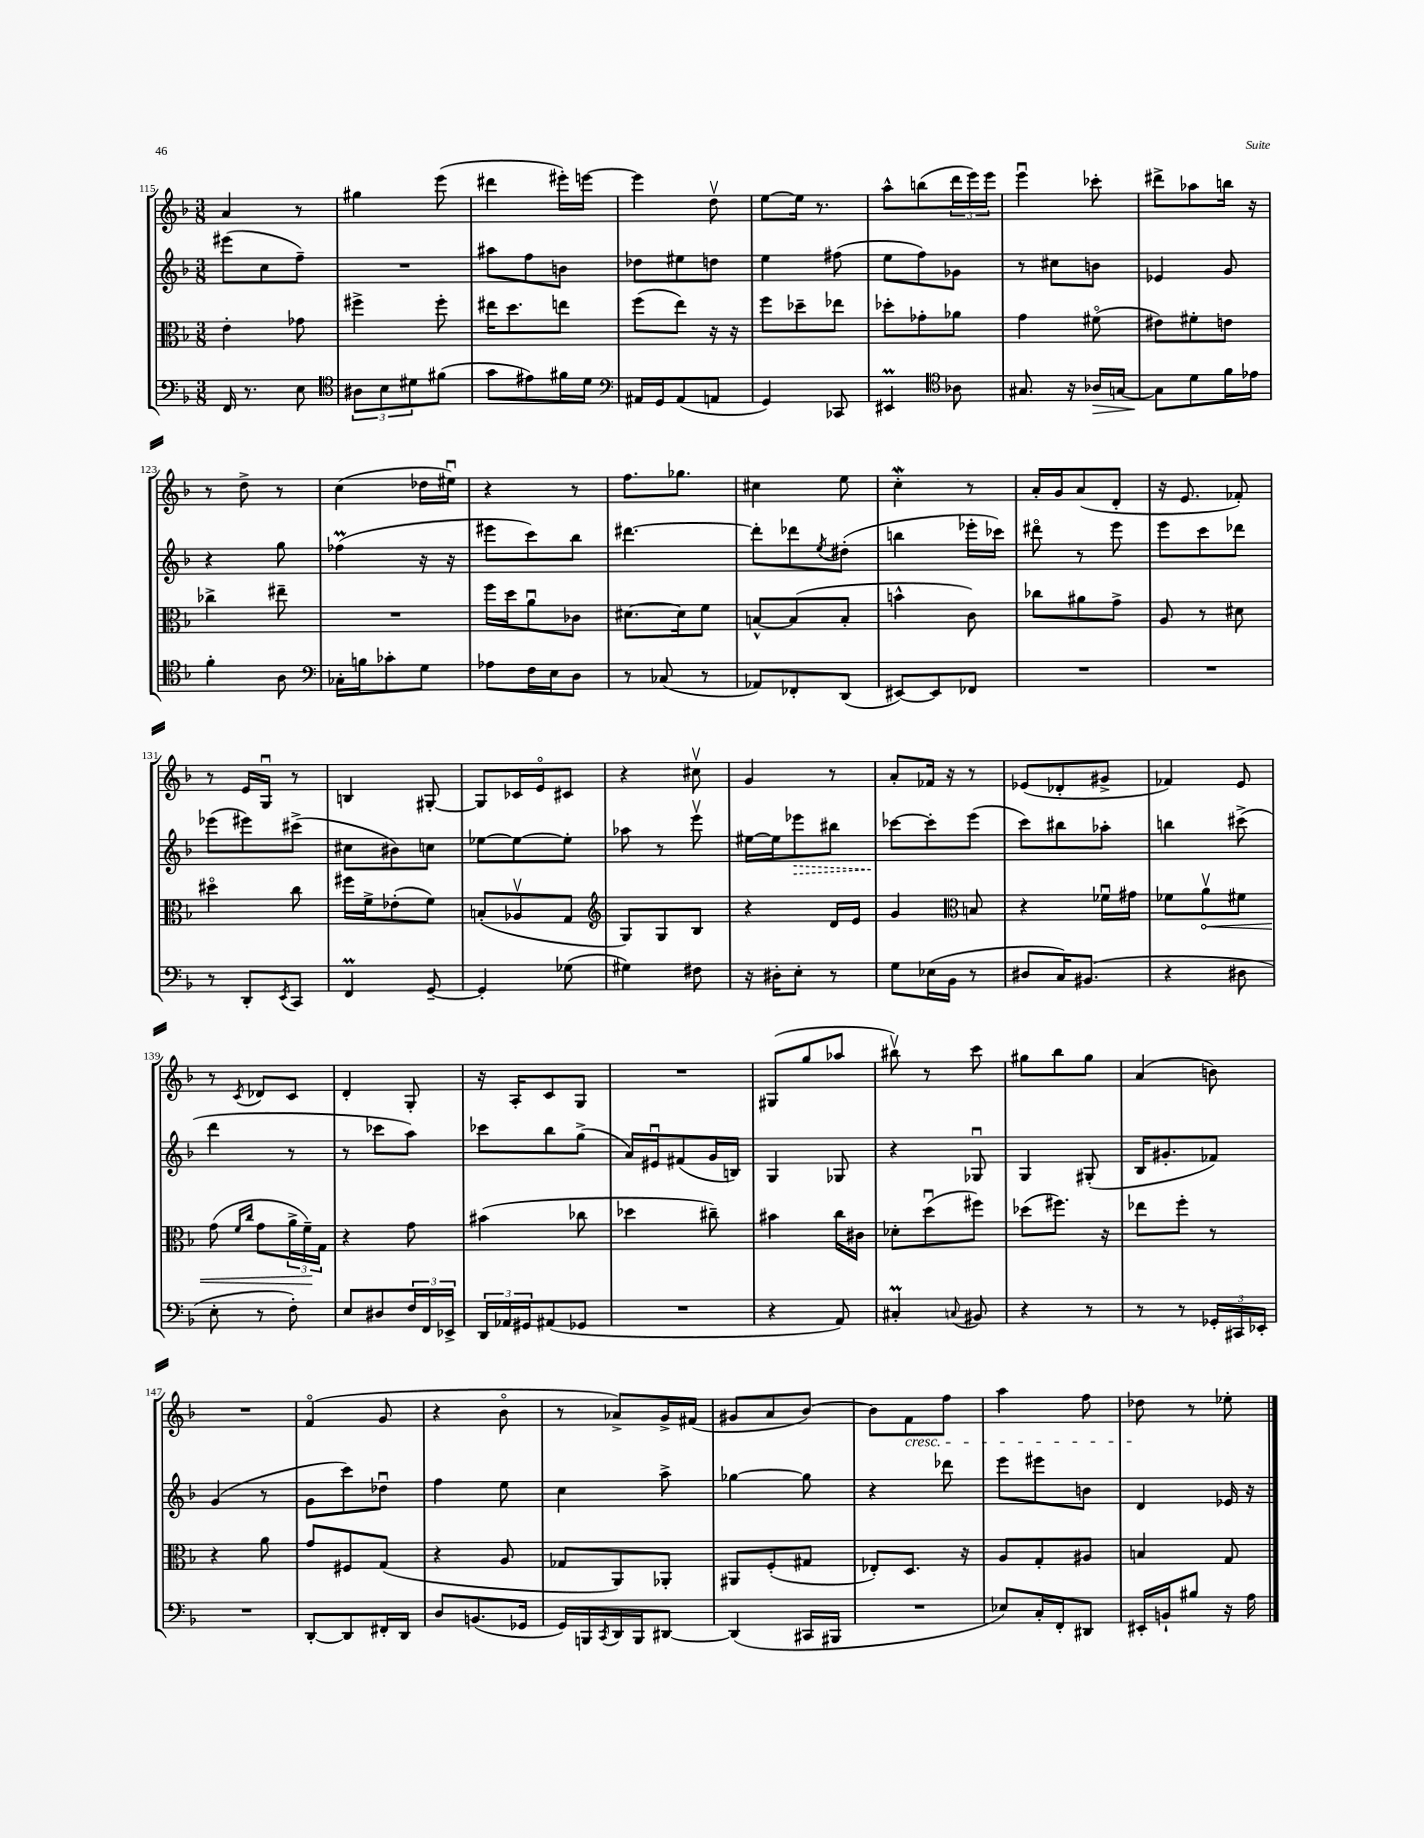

**kern	**kern	**kern	**kern
*staff4	*staff3	*staff2	*staff1
*clefF4	*clefC3	*clefG2	*clefG2
*k[b-]	*k[b-]	*k[b-]	*k[b-]
*M3/8	*M3/8	*M3/8	*M3/8
16FF	4e'	(8eee#	4a
8.r	.	.	.
.	.	8cc	.
8E	8g-	8ff~)	8r
=	=	=	=
*clefC4	*	*	*
12A#	4ff#^	4.r	4gg#
12B-	.	.	.
12d#	.	.	.
(8f#	8ff#'	.	(8eee
=	=	=	=
8g	16ee#	8aa#	4ddd#
.	8.dd	.	.
8e#)	.	8ff	.
16f#	8ee	8b	16eee#')
16d	.	.	[16eee
=	=	=	=
*clefF4	*	*	*
16AA#	(8ff	8dd-	4eee]
16GG	.	.	.
(8AA#	8ee)	8ee#	.
8AA	16r	8dd	8ddv
.	16r	.	.
=	=	=	=
4GG)	8ff	4ee	[8ee
.	8dd-~	.	16ee]
.	.	.	8.r
8CC-	8ee-	(8ff#	.
=	=	=	=
4EE#	8dd-'	8ee	8aa^^
.	8g-'	8ff)	(8bb
*clefC4	*	*	*
8A-	8a-	8g-	24ddd
.	.	.	24eee)
.	.	.	24eee
=	=	=	=
8.G#	4g	8r	4eeeu
.	.	8cc#	.
16r	.	.	.
16A-	(8f#o	8b	8ccc-'
[16G	.	.	.
=	=	=	=
8G]	8e#)	4e-	8ddd#^
8d	8f#'	.	8aa-
16f	8e	8g	16bb
16e-	.	.	16r
=	=	=	=
4f'	4cc-^	4r	8r
.	.	.	8dd^
8A	8ee#~	8gg	8r
=	=	=	=
*clefF4	*	*	*
16C-'	4.r	(4ff-	(4cc
16B	.	.	.
8c-'	.	.	.
8G	.	16r	16dd-
.	.	16r	16ee#u)
=	=	=	=
8A-	16ff	8eee#	4r
.	16dd	.	.
16F	8au	8ccc)	.
16E	.	.	.
8D	8c-	8bb-	8r
=	=	=	=
8r	[8.d#	[4.ddd#	8.ff
(8C-	.	.	.
.	16d#]	.	8.gg-
8r	8f	.	.
=	=	=	=
8AA-)	[8B^^	8ddd#']	4cc#
8FF-'	(8B]	8ddd-	.
.	.	8qee	.
(8DD	8B'	(8dd#'	8ee
=	=	=	=
[8EE#)	4b^^	4bb	4cc'
8EE#]	.	.	.
8FF-	8c)	16eee-'	8r
.	.	16ccc-)	.
=	=	=	=
4.r	8cc-	8ddd#o	16a'
.	.	.	16g
.	8a#	8r	(8a
.	8g^	8eee	8d'
=	=	=	=
4.r	8A	8eee	16r
.	.	.	8.e
.	8r	8ccc	.
.	8d#	8ddd-	8f-')
=	=	=	=
8r	4dd#o	(8eee-	8r
8DD'	.	8eee#)	16e
.	.	.	16Gu
8qEE	.	.	.
8CC	8cc	(8ccc#^	8r
=	=	=	=
4FF	16ff#	8cc#	4B
.	16f^	.	.
.	(8e-'	8b#)	.
[8GG~	8f)	8cc	[8G#'
=	=	=	=
4GG']	(8B'	[8ee-	8G#]
.	8A-v	8ee-_	16c-
.	.	.	16eo
(8G-	8G	8ee-']	8c#
=	=	=	=
*	*clefG2	*	*
4G#)	8G)	8aa-	4r
.	8G	8r	.
8F#	8B-	8eeev	8cc#v
=	=	=	=
16r	4r	[16ee#	4g
16D#'	.	16ee#]	.
8E'	.	8eee-	.
8r	16d	8bb#	8r
.	16e	.	.
=	=	=	=
8G	4g	[8ccc-	8a'
(16E-	.	8ccc-']	16f-
16BB-	.	.	16r
*	*clefC3	*	*
8r	8B	(8eee	8r
=	=	=	=
8D#	4r	8ccc)	(8e-
16C)	.	8bb#	8d-'
(8.BB#	.	.	.
.	16f-u	8aa-'	8g#^
.	16g#	.	.
=	=	=	=
4r	8f-	4bb	4f-)
.	8av	.	.
8D#	8f#	(8ccc#^	8e
=	=	=	=
8E'	(8g	4ddd	8r
.	16qqf	.	.
.	16qqcc	.	8qc
8r	8g	.	8d-
8F')	24a^	8r	8c
.	24f~)	.	.
.	24G	.	.
=	=	=	=
8E	4r	8r	4d'
8D#	.	8ccc-	.
24F	8g	8aa)	8G'
24FF	.	.	.
24EE-^	.	.	.
=	=	=	=
24DD	(4b#	8ccc-	16r
24AA-	.	.	.
.	.	.	16A'
24GG#	.	.	.
(8AA#	.	8bb-	8c
8GG-	8cc-	(8gg^	8G
=	=	=	=
4.r	4dd-	16a)	4.r
.	.	16e#u	.
.	.	(8f#	.
.	8cc#~)	16g	.
.	.	16B)	.
=	=	=	=
4r	4b#	4G	(8G#
.	.	.	8gg
8AA)	16cc	8G-	8aa-
.	16c#	.	.
=	=	=	=
4C#'	8d-'	4r	8bb#v)
.	(8ddu	.	8r
8qqC	.	.	.
8BB#	8ff#)	8G-u	8ccc
=	=	=	=
4r	(8dd-	4G	8gg#
.	8.ff#)	.	8bb-
8r	.	(8G#'	8gg#
.	16r	.	.
=	=	=	=
8r	8ee-	16B-	(4a
.	.	8.g#'	.
8r	8ff'	.	.
24GG-'	8r	8f-)	8b)
24CC#	.	.	.
24EE-'	.	.	.
=	=	=	=
4.r	4r	(4g	4.r
.	8a	8r	.
=	=	=	=
[8DD'	8g	8g	(4fo
8DD]	8F#	8ccc)	.
16FF#'	(8G	8dd-u	8g
16DD	.	.	.
=	=	=	=
8D	4r	4ff	4r
(8.BB	.	.	.
.	8A	8ee	8b-o
16GG-	.	.	.
=	=	=	=
16GG)	8G-	4cc	8r
16BBB	.	.	.
8qCC	.	.	.
16DD	8AA)	.	8a-^)
16BBB	.	.	.
[8DD#	8AA-'	8aa^	16g^
.	.	.	(16f#
=	=	=	=
(4DD#]	8AA#	[4gg-	8g#
.	(8F'	.	8a
16CC#	8G#	8gg-]	[8b-)
16BBB#	.	.	.
=	=	=	=
4.r	8E-')	4r	8b-]
.	8.D	.	8f
.	.	8ddd-	8ff
.	16r	.	.
=	=	=	=
8E-)	8A	8eee	4aa
16C'	8G'	8eee#	.
16FF'	.	.	.
8DD#	8A#	8b	8ff
=	=	=	=
16EE#'	4B	4d	8dd-
16BB`	.	.	.
8B#	.	.	8r
16r	8G	16e-	8ee-'
16A	.	16r	.
==	==	==	==
*-	*-	*-	*-
